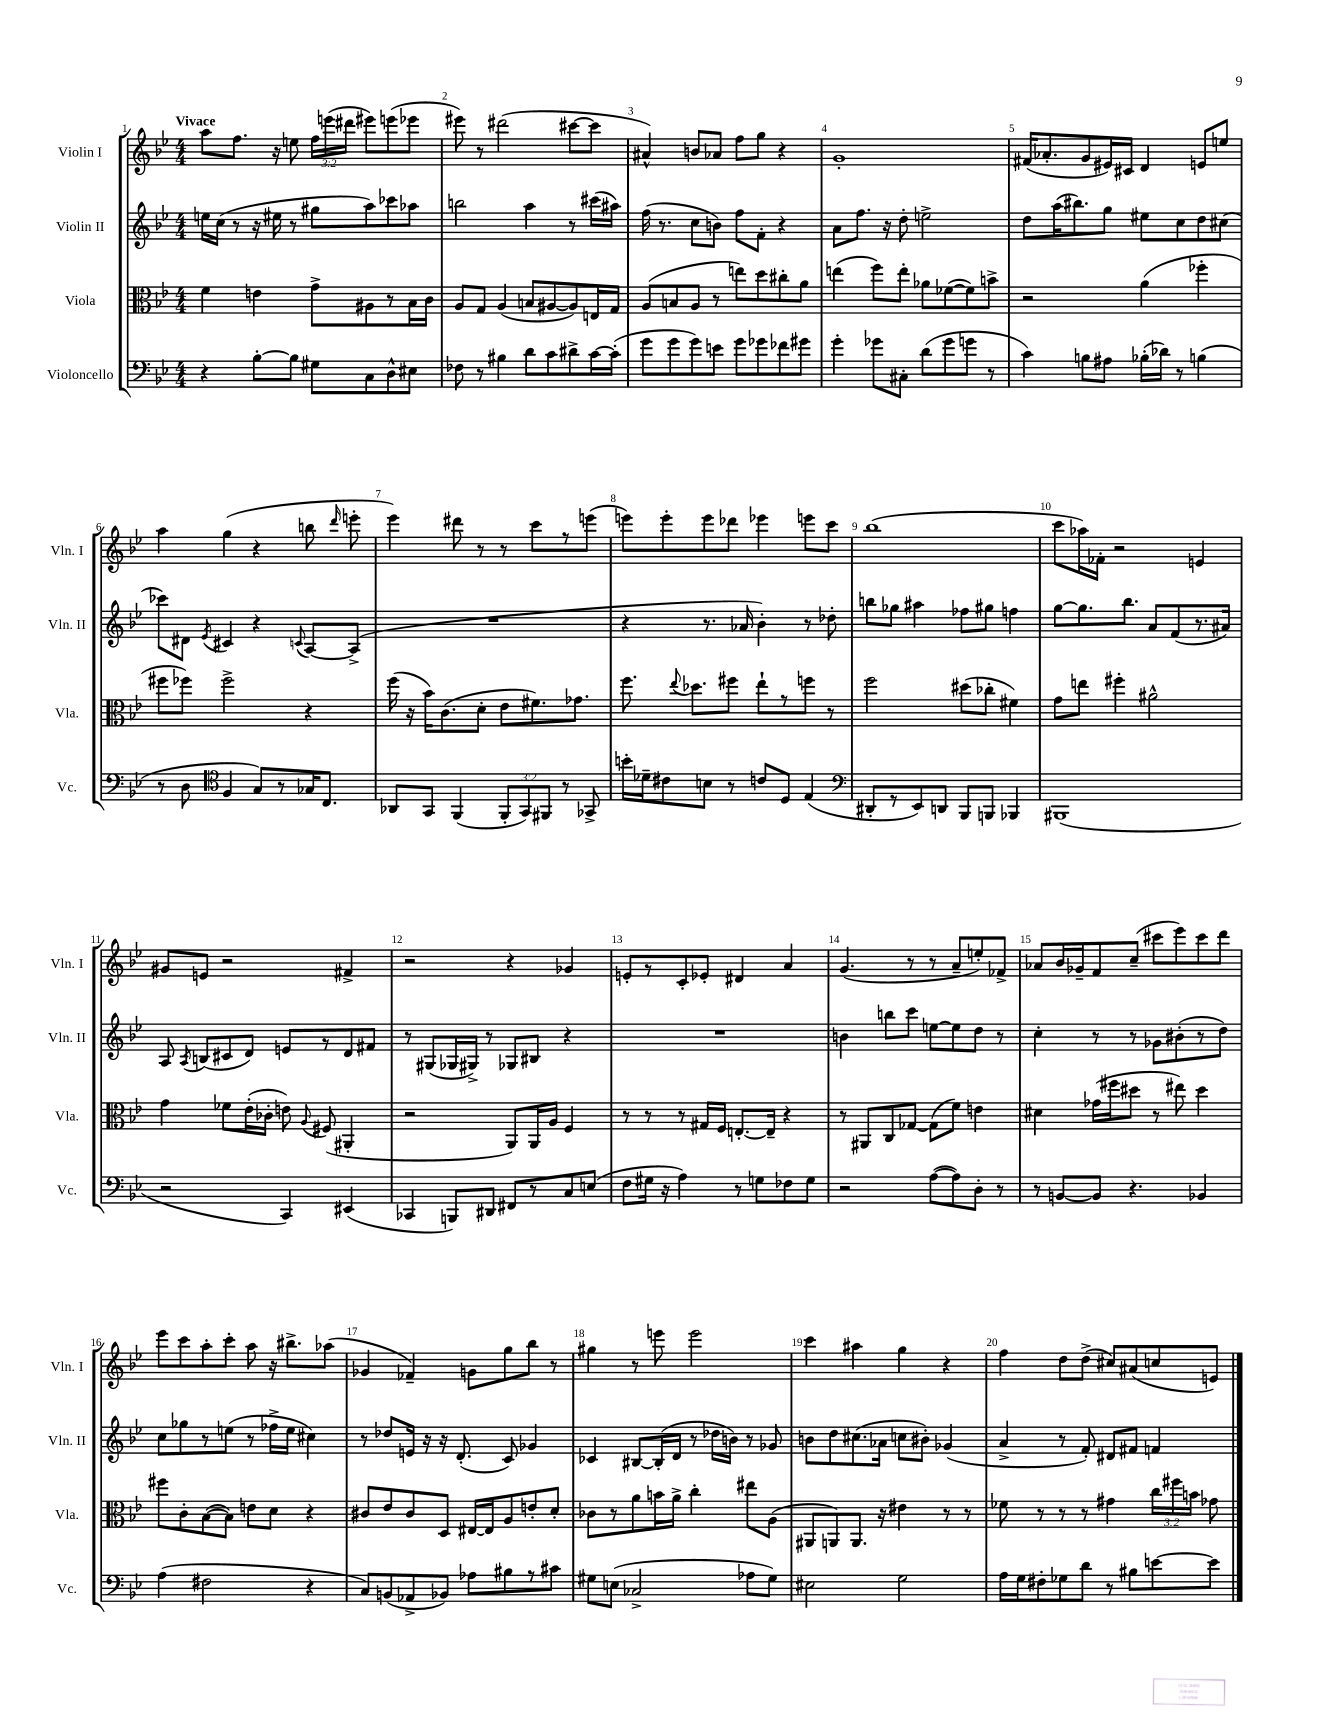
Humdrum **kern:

**kern	**kern	**kern	**kern
*part4	*part3	*part2	*part1
*staff4	*staff3	*staff2	*staff1
*I"Violoncello	*I"Viola	*I"Violin II	*I"Violin I
*I'Vc.	*I'Vla.	*I'Vln. II	*I'Vln. I
*clefF4	*clefC3	*clefG2	*clefG2
*k[b-e-]	*k[b-e-]	*k[b-e-]	*k[b-e-]
*M4/4	*M4/4	*M4/4	*M4/4
=1	=1	=1	=1
!	!	!	!LO:TX:a:B:t=Vivace
4r	4f\	16een\LL	8aa\L
.	.	(16cc\JJ	.
.	.	8r	8.ff\J
[8B-'\L	4en\	16r	.
.	.	16ee#X\	16r
8B-\J]	.	8r	8een\
8G#X\L	8g^\L	8gg#X\L	24ff\LL
.	.	.	(24eeen\
.	.	.	24ddd#X\JJ
8C\	8A#X\	8aa\)	8eee#X\L)
8D^^\	8r	8ccc-X\	(8eeen\
8E#X\J	16B-\L	8aa-X\J	8eee-X\J
.	16c\JJ	.	.
=2	=2	=2	=2
8F-X\	8A/L	2bbn\	8eee#X\)
8r	8G/J	.	8r
4B#X\	(4A/	.	(2ddd#X\
8d\L	8Bn/L	4aa\	.
8c\	[8A#X/	.	.
8d#X^\	8A#/])	8r	[8ccc#X\L
[16c\L	16En/L	(16ccc#X\LL	8ccc#\J]
(16c'\JJ]	16G/JJ	16aa#X\JJ)	.
=3	=3	=3	=3
8g\L	(8A/L	(16ff\	4a#X^^/)
.	.	8.r	.
8g\	8Bn/	.	.
8g\)	8A/J	8cc\L	8bn/L
8en\J	8r	8bn\J)	8a-X/J
8g\L	8een\L)	8ff\L	8ff\L
8g-X\	8dd\	8f'\J	8gg\J
8f-X\	8cc#X'\	4r	4r
8g#X\J	8a\J	.	.
=4	=4	=4	=4
4g'\	(4een\	8a\L	1g'
.	.	8.ff\J	.
8g-X\L	8ff\L)	.	.
.	.	16r	.
8C#X'\J	8ee'\J	8dd'\	.
(8d\L	8a-X\L	2een^\	.
8g-\	([8f-X\	.	.
8gn\J	8f-\])	.	.
8r	8bn^\J	.	.
=5	=5	=5	=5
4c\)	2r	8dd\L	(16f#X/KL
.	.	.	8.a-X'/
.	.	(16aa\K	.
.	.	8.bb#X\)	.
8Bn\L	.	.	8g/
8A#X\J	.	8gg\J	16e#X/L)
.	.	.	16c#X/JJ
(16B-X'\LL	(4a\	8ee#X\L	4d/
16d-X\JJ)	.	.	.
8r	.	8cc\	.
(4Bn\	4ff-X'\	8dd\	8en/L
.	.	(8cc#X\J	8een/J
!!LO:LB:g=z
=6	=6	=6	=6
8r	8ff#X\L	8ccc-X\L)	4aa\
8D\	8ff-X\J)	8d#X\J	.
*clefC4	*	*	*
.	.	8qe-/	.
4F/	2ff-^\	4c#X/	(4gg\
8G/L)	.	4r	4r
8r	.	.	.
.	.	8qqcn/	.
16G-X/K	4r	[8A/L	8bbn\
8.C/J	.	.	.
.	.	.	16qqddd/
.	.	(8A^/J]	8eeen'\
=7	=7	=7	=7
8AA-X/L	(16ff\	1r	4eee-\)
.	16r	.	.
8GG/J	16b-\KL)	.	.
.	(8.c\	.	.
(4FF/	.	.	8ddd#X\
.	8d'\J	.	8r
12FF'/L	8e-\L	.	8r
12GG/)	.	.	.
.	8.f#X\)	.	8ccc\L
12FF#X/J	.	.	.
8r	.	.	8r
.	8.g-X\J	.	.
8GG-X^/	.	.	(8eeen\J
=8	=8	=8	=8
16bn'\LL	8.ff\	4r	8eeen\L)
16d-X~\J	.	.	.
8c#X\	.	.	8eee'\
.	8qqee-/	.	.
.	8.dd-X\L	.	.
8Bn\J	.	8.r	8eee\
8r	8ff#X\J	.	8ddd-X\J
.	.	16a-X/	.
8cn/L	8ee-`\L	4b-'\)	4eee-X\
8D/J	8r	.	.
(4E-/	8ffn\J	8r	8eeen\L
.	8r	8dd-X'\	8ccc\J
=9	=9	=9	=9
*clefF4	*	*	*
8DD#X'/L	2ff\	8bbn\L	(1bb-
8r	.	8gg-X\J	.
8EE-/)	.	4aa#X\	.
8DDn/J	.	.	.
8BBB-/L	(8dd#X\L	8ff-X\L	.
8BBBn/J	8cc-X'\J	8gg#X\J	.
4BBB-X/	4f#X\)	4ffn\	.
=10	=10	=10	=10
(1BBB#X	8g\L	[8gg\L	8ccc\L
.	8een\J	8.gg\]	16aa-X\L)
.	.	.	16f-X'\JJ
.	4ff#X'\	.	2r
.	.	8.bb-\J	.
.	2a#X^^\	8a/L	.
.	.	(8f/	.
.	.	8.r	4en/
.	.	16a#X/Jk)	.
!!LO:LB:g=z
=11	=11	=11	=11
2r	4g\	8A/	8g#X/L
.	.	8qA/	.
.	.	(8Bn/L	8en/J
.	8f-X\L	8c#X/	2r
.	(16e-'\L	8d/J)	.
.	16c-X'\JJ	.	.
4CC/)	8en\)	8en/L	.
.	8qqA/	.	.
.	(8F#X/	8r	.
(4EE#X/	4AA#X'/	8d/	4f#X^/
.	.	8f#X/J	.
=12	=12	=12	=12
4CC-X/	2r	8r	2r
.	.	(8G#X/L	.
8BBBn/L)	.	16G-X/L	.
.	.	16G#X^/JJ)	.
8DD#X/J	.	8r	.
8FF#X/L	8AA/L)	8G-X/L	4r
8r	16AA/L	8B#X/J	.
.	16A/JJ	.	.
8C/	4F/	4r	4g-X/
(8En/J	.	.	.
=13	=13	=13	=13
8F\L	8r	1r	8en'/L
16G#X\Jk	8r	.	8r
16r	.	.	.
4A\)	8r	.	8c'/
.	16G#X/LL	.	8e-X'/J
.	16F/JJ	.	.
8r	[8.En'/L	.	4d#X/
8Gn\L	.	.	.
.	16E~/Jk]	.	.
8F-X\	4r	.	4a/
8G\J	.	.	.
=14	=14	=14	=14
2r	8r	4bn\	(4.g/
.	8AA#X/L	.	.
.	8C/	8bbn\L	.
.	[8G-X/J	8ccc\J	8r
([8A\L	(8G-\L]	[8een\L	8r
8A\])	8f\J)	8ee\]	8a~/L
8D'\J	4en\	8dd\J	8een'/)
8r	.	8r	8f-X^/J
=15	=15	=15	=15
8r	4d#X\	4cc'\	8a-X/L
[8BBn/L	.	.	16b-/L
.	.	.	16g-X~/J
8BB/J]	(16g-X\LL	8r	8f/
.	16ff#X\J	.	.
4.r	8dd#X\J	8r	(8cc~/J
.	8r	8g-X\L	8ccc#X\L
.	8ee#X\)	(8b#X'\	8eee-\)
4BB-X/	4dd#\	8r	8ccc#\
.	.	8dd\J)	8ddd\J
!!LO:LB:g=z
=16	=16	=16	=16
(4A\	8ff#X\L	8cc\L	8eee-\L
.	8c'\	8gg-X\	8ccc\
2F#X\	([8B-\	8r	8aa'\
.	8B-\J])	(8een\J	8ccc'\J
.	8en\L	8r	8aa\
.	8d\J	16ff-X^\LL	16r
.	.	16ee\JJ	8.bb#X^\L
4r	4r	4cc#X\)	.
.	.	.	(8aa-X\J
=17	=17	=17	=17
8C/L)	8c#X/L	8r	4g-X/
(8BBn/	8e-/	8dd-X/L	.
8AA-X^/	8c#/	16en/Jk	4f-X~/)
.	.	16r	.
8BB-X/J)	8D/J	16r	.
.	.	(8.d'/	.
8A-X\L	[16E#X/LL	.	8gn\L
.	16E#/J]	.	.
8B#X\	8A/	8c/)	8gg\
8r	8en'/	4g-X/	8bb-\J
8c#X\J	8d'/J	.	8r
=18	=18	=18	=18
8G#X\L	8c-X\L	4c-X/	4gg#X\
(8En\J	8r	.	.
2C-X^/	8a\	[8B#X/L	8r
.	16bn\L	(16B#'/L]	8eeen\
.	16a^\JJ	16d/JJ	.
.	4cc'\	8r	2eee\
.	.	16dd-X\LL	.
.	.	16bn\JJ)	.
8A-X\L	8ee#X\L	8r	.
8G#\J)	(8A\J	8g-X/	.
=19	=19	=19	=19
2E#X\	8AA#X/L	8bn\L	4ccc\
.	8AAn/)	8dd\	.
.	8.AA/J	(8.cc#X\	4aa#X\
.	16r	16a-X\Jk	.
2G\	4e#X\	8ccn\L	4gg\
.	.	8b#X'\J)	.
.	8r	(4g-X/	4r
.	8r	.	.
=20	=20	=20	=20
16A\LL	8f-X\	4a^/	4ff\
16G\J	.	.	.
8F#X'\	8r	.	.
8G-X\	8r	8r	8dd\L
8d\J	8r	8f'/)	(8dd^\J
8r	4g#X\	8d#X/L	8cc#X/L)
8B#X\L	.	8f#X/J	(8a#X/
[8en\	24cc\LL	4fn/	8ccn/
.	24ff#X\	.	.
.	24bn\JJ	.	.
8e\J]	8g-X\	.	8en/J)
==	==	==	==
*-	*-	*-	*-
